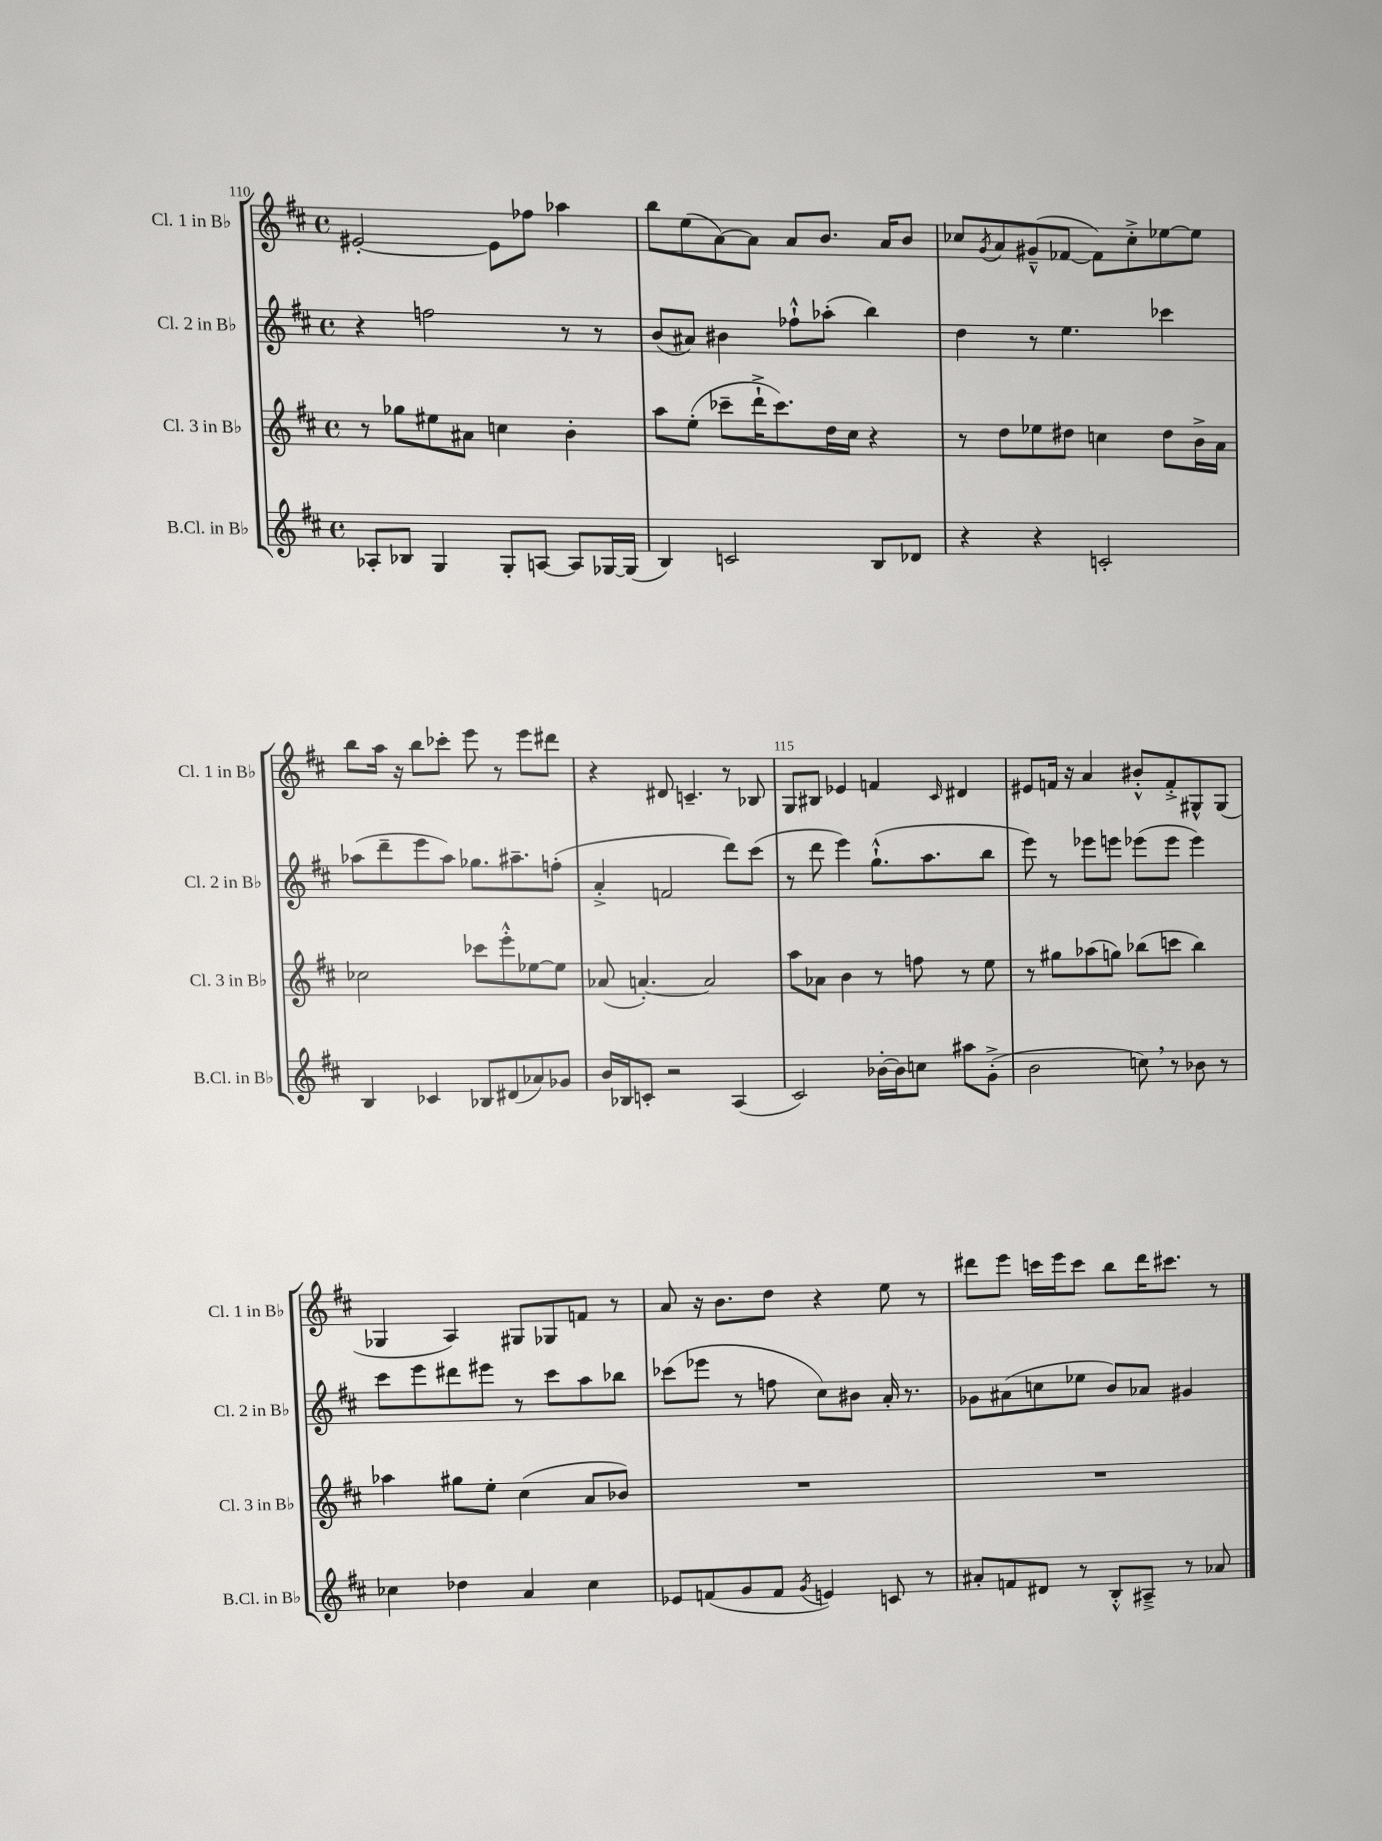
<<
\new StaffGroup <<
\new Staff = "s0" \with { instrumentName = "Cl. 1 in Bb" shortInstrumentName = "Cl. 1 in Bb" } {
    \clef treble \key d \major \defaultTimeSignature \time 4/4
    eis'2~-. eis'8 fes''8 aes''4 |
    b''8 e''8( a'8~) a'8 a'8 b'8. a'16 b'8 |
    ces''8 \acciaccatura { g'8 } a'8 gis'8---^( fes'8~ fes'8) ces''8-.-> ees''8~ ees''8 |
    b''8 a''16 r16 b''8 ces'''8-. e'''8 r8 e'''8 dis'''8 |
    r4 dis'8 c'4.-- r8 bes8 |
    g8 bis8 ees'4 f'4 \grace { cis'16 } dis'4 |
    eis'8 f'16 r16 a'4 bis'8-.-^ f'8-.-> gis8-^ gis8( |
    ges4 a4) gis8 ges8 f'8 r8 |
    a'8 r16 b'8. d''8 r4 e''8 r8 |
    dis'''8 e'''8 c'''16 e'''16 c'''8 b''8 dis'''16 cis'''8. r8 \bar "|." |
}
\new Staff = "s1" \with { instrumentName = "Cl. 2 in Bb" shortInstrumentName = "Cl. 2 in Bb" } {
    \clef treble \key d \major \defaultTimeSignature \time 4/4
    r4 f''2 r8 r8 |
    b'8( ais'8) bis'4 fes''8-!-^ aes''8-.( b''4) |
    d''4 r8 e''4. ces'''4 |
    aes''8( d'''8-- e'''8 aes''8) ges''8. ais''8.-- f''8-.( |
    a'4-.-> f'2 d'''8) cis'''8( |
    r8 d'''8 e'''4) g''8.-!-^( a''8. b''8 |
    e'''8) r8 ees'''8 e'''8 ees'''8( ees'''8 ees'''4) |
    cis'''8 e'''8 dis'''8 eis'''8 r8 cis'''8 a''8 bes''8 |
    ces'''8( ees'''8 r8 f''8 cis''8) bis'8 a'16-. r8. |
    ges'8 ais'8( c''8 ees''8 b'8) aes'8 gis'4 \bar "|." |
}
\new Staff = "s2" \with { instrumentName = "Cl. 3 in Bb" shortInstrumentName = "Cl. 3 in Bb" } {
    \clef treble \key d \major \defaultTimeSignature \time 4/4
    r8 ges''8 eis''8 ais'8 c''4 b'4-. |
    a''8 e''8-.( ces'''8-- d'''16-!-> ces'''8.) d''16 cis''16 r4 |
    r8 d''8 ees''8 dis''8 c''4 dis''8 b'16-> a'16 |
    ces''2 ces'''8 e'''8-.-^ ees''8~ ees''8 |
    aes'8( a'4.~-.) a'2 |
    a''8 aes'8 b'4 r8 f''8 r8 e''8 |
    r8 gis''8 aes''8( g''8) bes''8( c'''8 bes''4) |
    aes''4 gis''8 e''8-. cis''4( a'8 bes'8) |
    R1 |
    R1 \bar "|." |
}
\new Staff = "s3" \with { instrumentName = "B.Cl. in Bb" shortInstrumentName = "B.Cl. in Bb" } {
    \clef treble \key d \major \defaultTimeSignature \time 4/4
    aes8-. bes8 g4 g8-. a8~ a8 ges16~ ges16( |
    b4) c'2 b8 des'8 |
    r4 r4 c'2-. |
    b4 ces'4 bes8 dis'8( aes'8) ges'8 |
    b'16 bes16 c'8-. r2 a4( |
    cis'2) bes'16~-. bes'16 c''8 ais''8 g'8-.->( |
    b'2 c''8) \breathe r8 bes'8 r8 |
    ces''4 des''4 a'4 ces''4 |
    ees'8 f'8( g'8 f'8 \acciaccatura { g'8 } e'4) c'8 r8 |
    ais'8-. f'8 dis'8 r8 b8-.-^ ais8---> r8 aes'8 \bar "|." |
}
>>
>>
\layout { \context { \Score currentBarNumber = #110 \override BarNumber.break-visibility = ##(#f #t #t) barNumberVisibility = #(every-nth-bar-number-visible 5) } }
